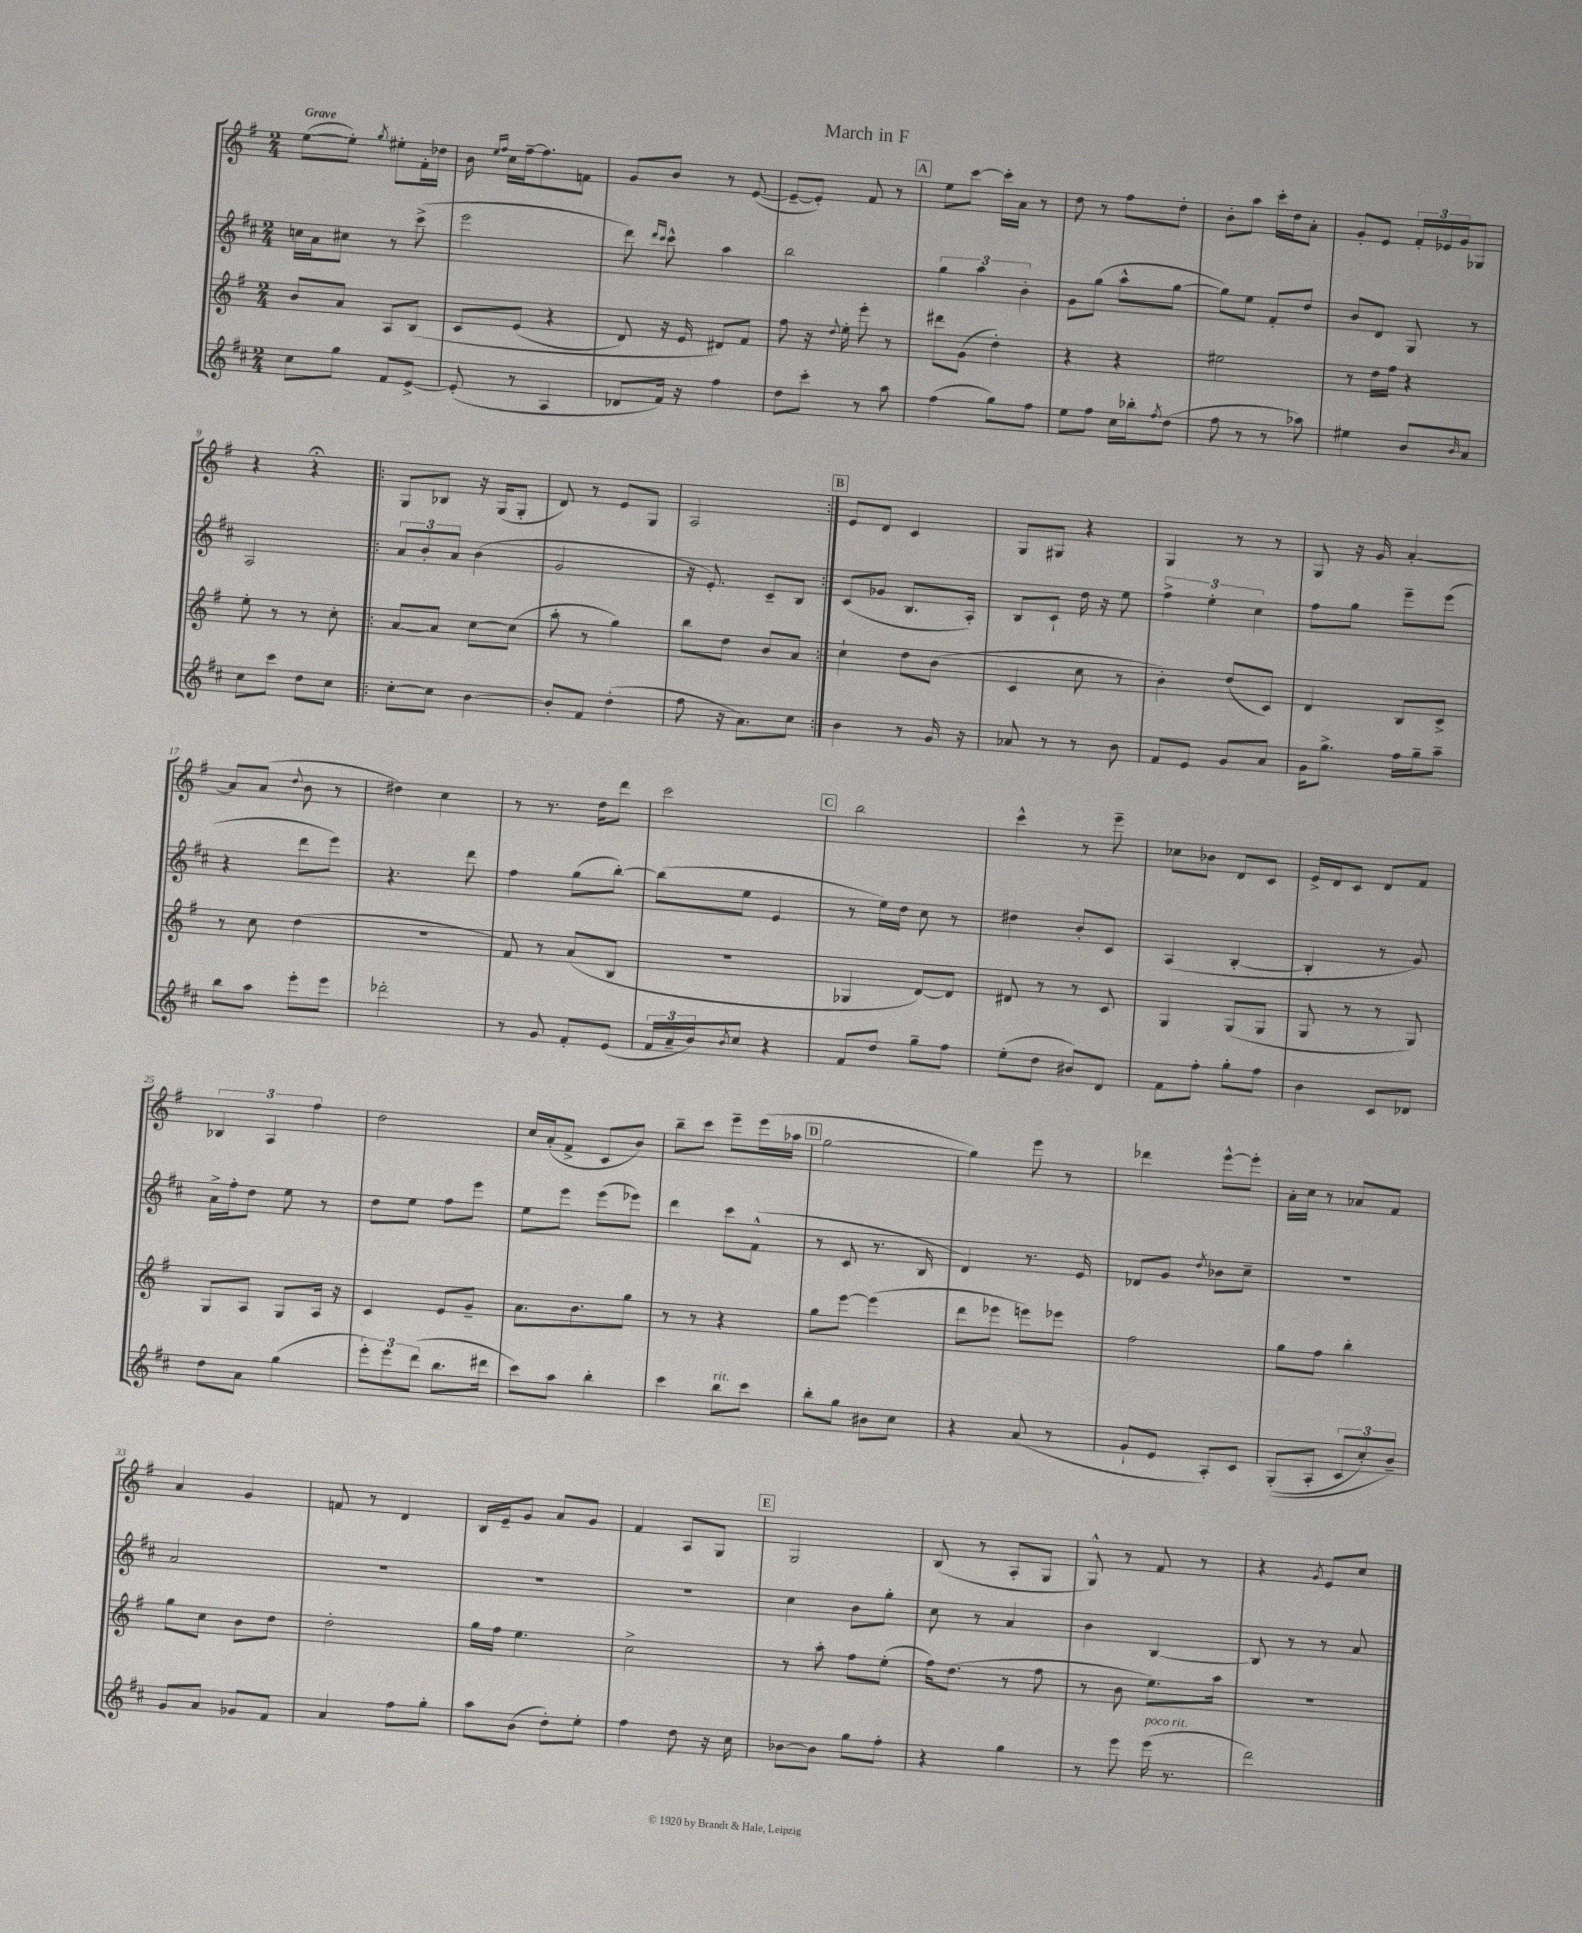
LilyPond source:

\header { title = "March in F" }
<<
\new StaffGroup <<
\new Staff = "s0" {
    \clef treble \key g \major \numericTimeSignature \time 2/4 \tempo "Grave"
    e''8~( e''8-.) \acciaccatura { g''8 } eis''8-. fis'16-. des''16 |
    b'16 \grace { e''16 fis''16 } c''16 fis''16~-- fis''8. f'8 |
    g'8 b'8 r8 e'8~( |
    e'8~-- e'8-.) fis'8 r8 |
    \mark \markup { \box "A" } e''8 c'''8~ c'''16-. a'16 r8 |
    d''8 r8 fis''8 d''8-. |
    b'8-. a''8 c'''16-. d''16 a'8-. |
    g'8-. e'8 \tuplet 3/2 { fis'16-. ees'16 g'16 } ges8 |
    r4 r4\fermata |
    \repeat volta 2 { g8 bes8 r16 g16( g8-. |
    d'8) r8 e'8 g8 |
    a2 | }
    \mark \markup { \box "B" } e'8 d'8 c'4 |
    g8 gis8 r4 |
    g4 r8 r8 |
    g8 r16 g'16 a'4~-. |
    a'8 a'8( \appoggiatura { d''8 } b'8 r8 |
    dis''4) c''4 |
    r8 r8. d''16 d'''8 |
    c'''2 |
    \mark \markup { \box "C" } b''2 |
    c'''4-^ r8 e'''8-- |
    ces''8 bes'8 d'8 c'8 |
    e'16-> d'16 c'8 d'8 fis'8 |
    \tuplet 3/2 { bes4 a4 fis''4 } |
    d''2 |
    c''16 a'16-.( fis'8-> c'8 b'8) |
    b''8-- c'''8 e'''8-- e'''16( aes''16 |
    \mark \markup { \box "D" } g''2~ |
    g''4) e'''8 r8 |
    des'''4 e'''8~-^ e'''8-. |
    a'16-. c''16 r8 aes'8 fis'8 |
    a'4 g'4 |
    f'8 r8 d'4 |
    b16 e'16-- g'8 a'8 g'8 |
    fis'4 a8 g8 |
    \mark \markup { \box "E" } g2 |
    b8( r8 a8-. g8 |
    g8-^) r8 fis'8 r8 |
    r4 \acciaccatura { g'8 } e'8 c''8 \bar "|." |
}
\new Staff = "s1" {
    \clef treble \key d \major \numericTimeSignature \time 2/4
    c''16 a'16 cis''8 r8 cis'''8->( |
    e'''2 |
    d'''8) \grace { d'''16 cis'''16 } cis'''8-^ a''4 |
    b''2 |
    \mark \markup { \box "A" } \tuplet 3/2 { g''4 a''4 b'4-. } |
    g'8 g''8( a''8-^ g''8~ |
    g''8) e''8 fis'8-. d''8 |
    b'8 d'8 g8 r8 |
    a2 |
    \repeat volta 2 { \tuplet 3/2 { a'8 b'8-. a'8 } b'4( |
    g'2 |
    r16 e'8.-.) cis'8-- b8 | }
    \mark \markup { \box "B" } cis'8( ges'8 b8. a16-.) |
    b8 cis'8-! d''16 r16 e''8 |
    \tuplet 3/2 { fis''4-> e''4-. cis''4 } |
    fis''8 g''8 e'''8-- e'''8( |
    r4 d'''8 e'''8) |
    r4. d'''8 |
    fis''4 g''8( b''8~-.) |
    b''8( e''8 e'4 |
    \mark \markup { \box "C" } r8 e''16) d''16 cis''8 r8 |
    dis''4 b'8-. cis'8 |
    a4( b4~-. |
    b4-. r8 g'8) |
    a'16-> fis''16-. d''8 e''8 r8 |
    d''8 e''8 fis''8 e'''8 |
    e''8 e'''8 e'''8( ees'''8) |
    d'''4 cis'''8 fis'8-^( |
    \mark \markup { \box "D" } r8 cis'8 r8. b16 |
    d'4) r8. e'16 |
    des'8 g'8 \acciaccatura { d''8 } bes'8 cis''8-- |
    r2 |
    a'2 |
    R2 |
    R2 |
    R2 |
    \mark \markup { \box "E" } cis''4 b'8 g''8-. |
    cis''8 r8 a'4 |
    b'4 b4~ |
    b8 r8 r8 a'8 \bar "|." |
}
\new Staff = "s2" {
    \clef treble \key g \major \numericTimeSignature \time 2/4
    b'8 a'8 a8 b8\( |
    c'8 e'8( r4 |
    d'8) r16 e'16 dis'8\) fis'8 |
    fis''8 r16 \appoggiatura { d''8 } e''16-. e'''8-. r8 |
    \mark \markup { \box "A" } dis'''8 g'8( d''4-.) |
    r4 r4 |
    eis''2 |
    r8 d''16 fis''16 r4 |
    e''8-. r8 r8 c''8-. |
    \repeat volta 2 { a'8~ a'8 c''8~ c''8( |
    a''8-. r8 g''4) |
    b''8 d''8 b'8 a'8 | }
    \mark \markup { \box "B" } c''4-! d''8 b'8( |
    c'4 c''8 r8 |
    b'4-.) d''8( c'8) |
    d'4 b8 c'8-> |
    r8 c''8 d''4( |
    r2 |
    fis'8) r8 a'8( b8 |
    R2 |
    \mark \markup { \box "C" } ges4 d'8~) d'8 |
    dis'8 r8 r8 c'8 |
    g4 g8( g8 |
    g8 r8 r8 g8) |
    g8 a8 g8 a16 r16 |
    c'4 e'8 g'8-- |
    a'8. b'8. g''8 |
    r8 r8 r4 |
    \mark \markup { \box "D" } g''8 e'''8~ e'''4( |
    d'''8 ees'''8 e'''8) ees'''8 |
    fis''2 |
    g''8 fis''8 b''4-. |
    g''8 c''8 b'8 d''8 |
    d''2-. |
    g''16 fis''16 e''4. |
    c''2-> |
    \mark \markup { \box "E" } r8 a''8-. fis''8 e''8-.( |
    fis''16) d''8.( r8 fis''8 |
    r8 b'8 e''8.) a''16 |
    R2 \bar "|." |
}
\new Staff = "s3" {
    \clef treble \key d \major \numericTimeSignature \time 2/4
    cis''8 g''8 fis'8 e'8~-> |
    e'8-.( r8 a4 |
    des'8 fis'16) r16 fis''4 |
    d''8 cis'''8-. r8 a''8 |
    \mark \markup { \box "A" } fis''4( g''8) fis''8 |
    e''8 fis''8 cis''16 bes''16-. \acciaccatura { fis''8 } d''8( |
    fis''8 r8 r8 aes''8) |
    eis''4 b'8 \grace { b'16 } a'8 |
    cis''8 cis'''8 d''8 cis''8 |
    \repeat volta 2 { cis''8~-. cis''8 b'4~ |
    b'8-. fis'8 d''4-.( |
    fis''8 r16 a'8.) cis''8 | }
    \mark \markup { \box "B" } b'4 r8 g'16 r16 |
    aes'8 r8 r8 b'8 |
    fis'8 e'8 g'8 a'8 |
    g'16 g''8.-> fis''16 g''16-- a''8-- |
    b''8 a''8 e'''8-. e'''8 |
    des'''2-. |
    r8 g'8 fis'8-. e'8( |
    \tuplet 3/2 { fis'16 a'16-- b'16) } \acciaccatura { b'8 } cis''8 r4 |
    \mark \markup { \box "C" } fis'8 d''8 g''8-- fis''8 |
    e''8-.( d''8 bis'8) d'8 |
    fis'8 fis''8-. g''8-. fis''8 |
    b'4 cis'8 des'8 |
    d''8 a'8 g''4( |
    \tuplet 3/2 { e'''8-.) e'''8 d'''8( } b''8. dis'''16 |
    cis'''8) a''8 b''4-. |
    cis'''4 b''8^\markup { \italic "rit." } cis'''8 |
    \mark \markup { \box "D" } b''8-. g''8 bis'8 cis''8 |
    r4 a'8( r8 |
    g'8-! e'8 a8-.) cis'8 |
    g8-.(\( a8-. \tuplet 3/2 { cis'8 cis''8-.) b'8--\) } |
    g'8 a'8 ges'8 fis'8 |
    a'4 fis''8 g''8-. |
    a''8 b'8( d''8-.) e''8-. |
    fis''4 d''8 r16 cis''16 |
    \mark \markup { \box "E" } bes'8~ bes'8 g''8 fis''8-. |
    r4 g''4 |
    r8 e'''8 e'''16^\markup { \italic "poco rit." }( r8. |
    d'''2) \bar "|." |
}
>>
>>
